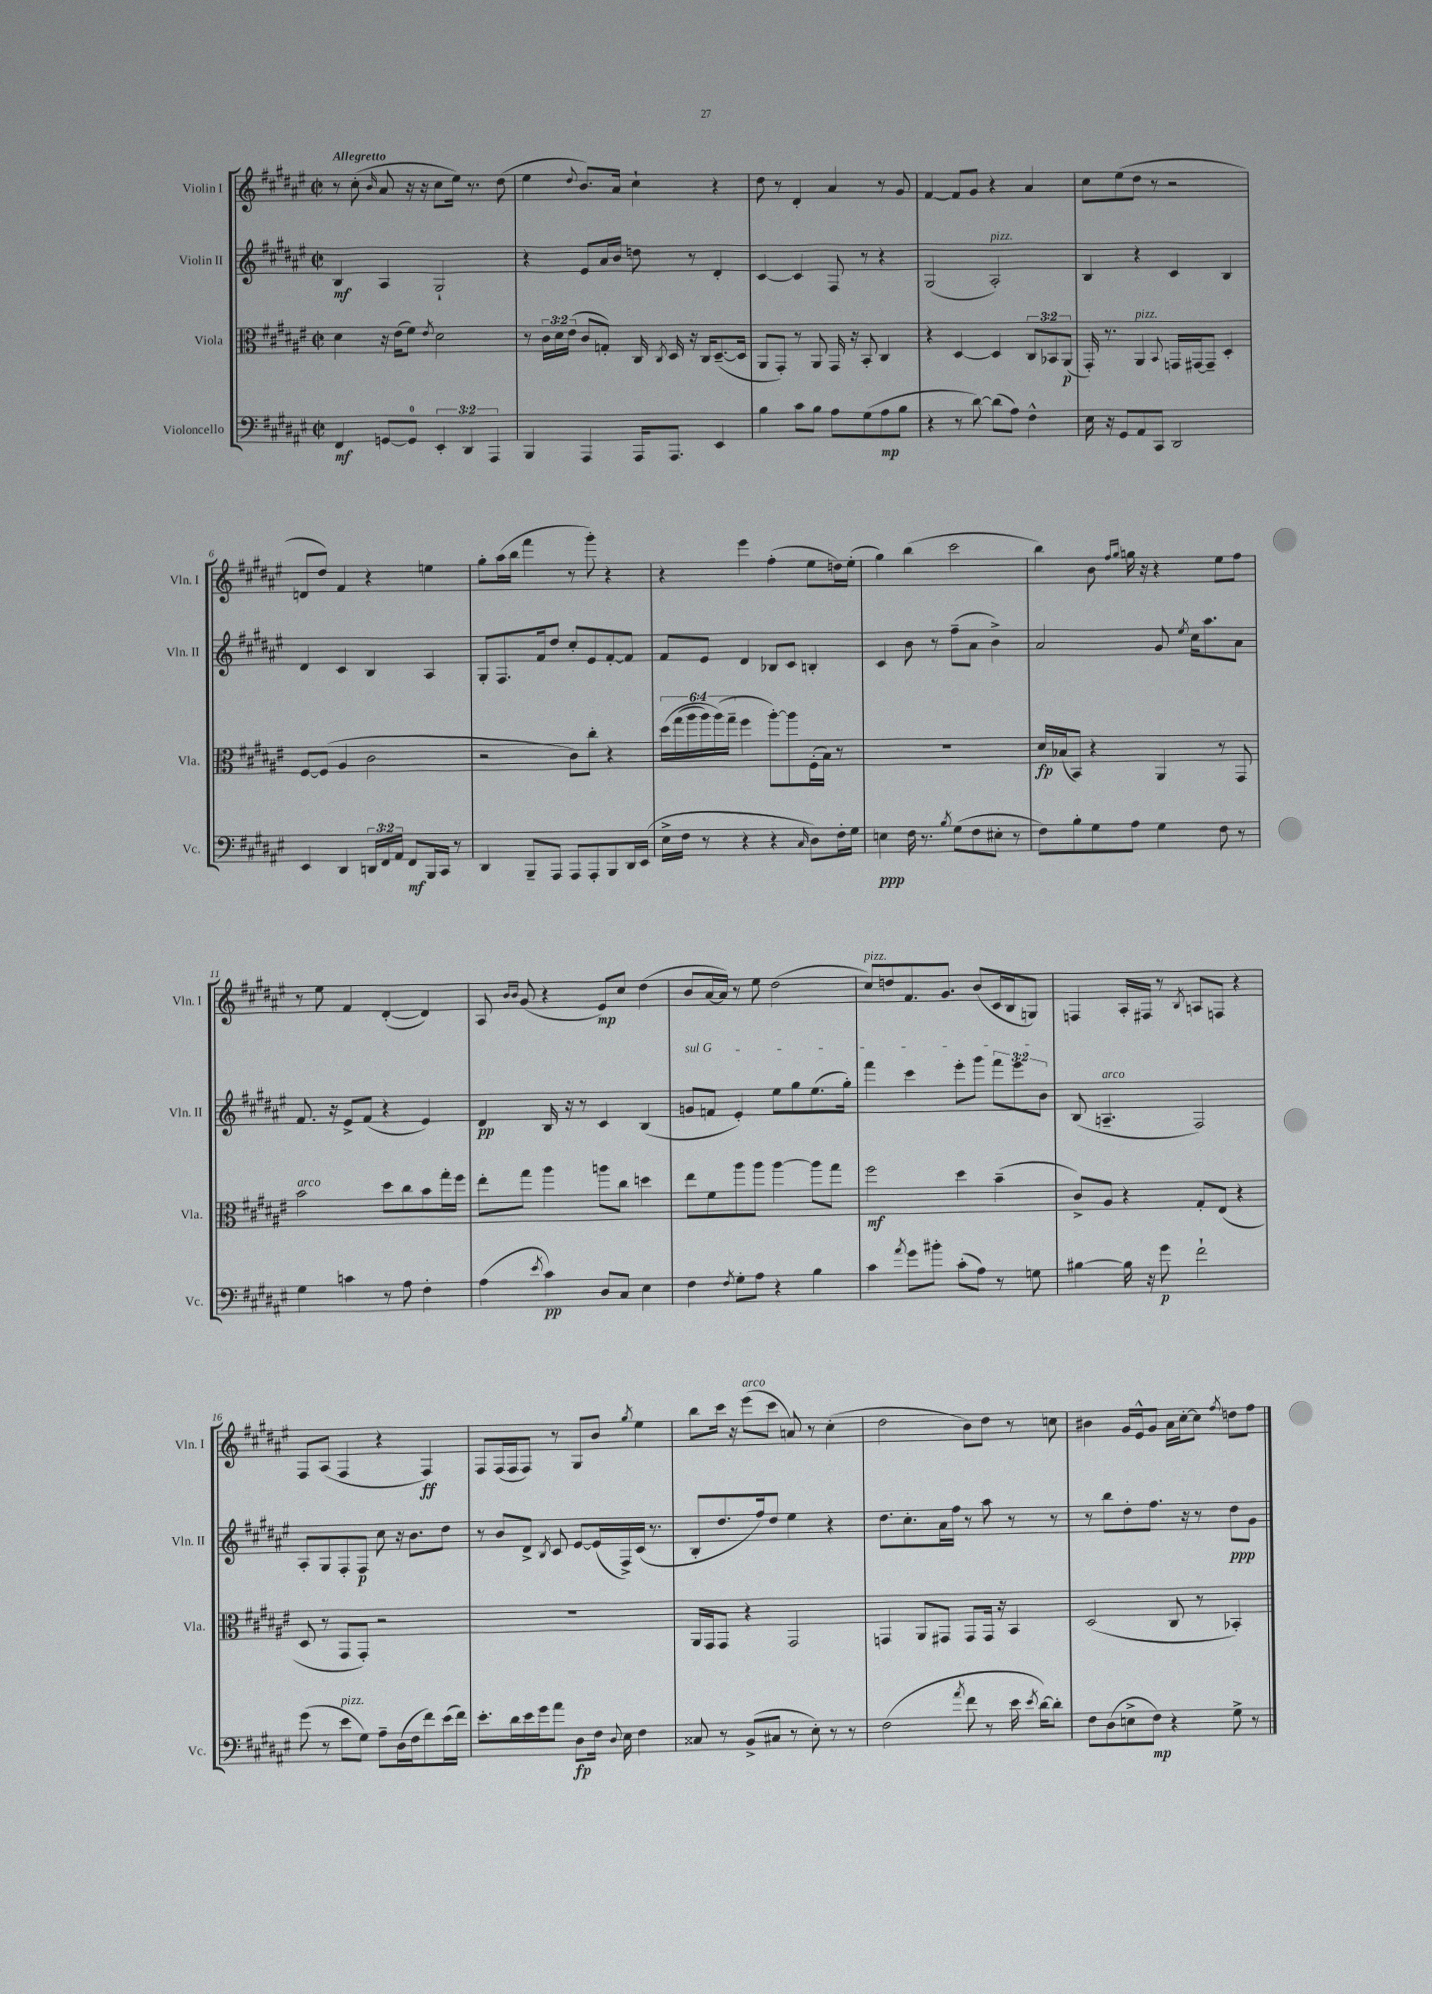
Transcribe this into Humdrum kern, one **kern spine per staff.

**kern	**dynam	**kern	**dynam	**kern	**dynam	**kern	**dynam
*part4	*part4	*part3	*part3	*part2	*part2	*part1	*part1
*staff4	*staff4	*staff3	*staff3	*staff2	*staff2	*staff1	*staff1
*I"Violoncello	*	*I"Viola	*	*I"Violin II	*	*I"Violin I	*
*I'Vc.	*	*I'Vla.	*	*I'Vln. II	*	*I'Vln. I	*
*clefF4	*	*clefC3	*	*clefG2	*	*clefG2	*
*k[f#c#g#d#a#e#]	*	*k[f#c#g#d#a#e#]	*	*k[f#c#g#d#a#e#]	*	*k[f#c#g#d#a#e#]	*
*M2/2	*	*M2/2	*	*M2/2	*	*M2/2	*
*met(c|)	*	*met(c|)	*	*met(c|)	*	*met(c|)	*
=1	=1	=1	=1	=1	=1	=1	=1
!	!	!	!	!	!	!LO:TX:a:B:t=Allegretto	!
4FF#/	mf	4d#\	.	4B/	mf	8r	.
.	.	.	.	.	.	(8cc#'\	.
.	.	.	.	.	.	16qqb/	.
[8GGn/L	.	16r	.	4A#/	.	8a#/	.
.	.	(16e#\KL	.	.	.	.	.
8GG/J]	.	8f#\J)	.	.	.	16r	.
.	.	.	.	.	.	16r	.
.	.	8qe#/	.	.	.	.	.
6EE#'/	.	2d#\	.	2G#`/	.	8cc#\L	.
.	.	.	.	.	.	16ee#\Jk)	.
6DD#/	.	.	.	.	.	.	.
.	.	.	.	.	.	8.r	.
6AAA#/	.	.	.	.	.	.	.
.	.	.	.	.	.	(8dd#\	.
=2	=2	=2	=2	=2	=2	=2	=2
4BBB/	.	8r	.	4r	.	4ee#\	.
.	.	24c#\LL	.	.	.	.	.
.	.	24d#\	.	.	.	.	.
.	.	(24e#\JJ	.	.	.	.	.
.	.	.	.	.	.	8qqdd#/	.
4AAA#/	.	8c#/L	.	8e#/L	.	8.b/L)	.
.	.	8Gn'/J)	.	16a#/L	.	.	.
.	.	.	.	16b/JJ	.	16a#/Jk	.
16AAA#/KL	.	16C#/	.	8ddn\	.	4cc#`\	.
.	.	8qC#/	.	.	.	.	.
8.AAA#/J	.	16D#/	.	.	.	.	.
.	.	16r	.	8r	.	.	.
.	.	16C#/KL	.	.	.	.	.
4EE#/	.	([8.D#~/	.	4d#'/	.	4r	.
.	.	16D#/Jk]	.	.	.	.	.
=3	=3	=3	=3	=3	=3	=3	=3
4B\	.	8AA#/L	.	[4c#/	.	8dd#\	.
.	.	8GG#'/J)	.	.	.	8r	.
8c#\L	.	8r	.	4c#/]	.	4d#'/	.
8B\J	.	8AA#/	.	.	.	.	.
8A#\L	.	16GG#/	.	8F#/	.	4a#/	.
.	.	16r	.	.	.	.	.
(8G#\	.	8BB'/	.	8r	.	.	.
8A#\	mp	4C#/	.	4r	.	8r	.
8B\J	.	.	.	.	.	8g#/	.
=4	=4	=4	=4	=4	=4	=4	=4
4r	.	4r	.	(2G#/	.	[4f#/	.
8r	.	[4D#/	.	.	.	8f#/L]	.
[8d#\)	.	.	.	.	.	8g#/J	.
!	!	!	!	!LO:TX:a:i:t=pizz.	!	!	!
(8d#\L]	.	4D#/]	.	2A#'/)	.	4r	.
8A#\J)	.	.	.	.	.	.	.
4F#^^\	.	12C#/L	.	.	.	4a#/	.
.	.	12BB-X/	.	.	.	.	.
.	.	(12AA#/J	p	.	.	.	.
=5	=5	=5	=5	=5	=5	=5	=5
16E#\	.	16GG#'/)	.	4B/	.	8cc#\L	.
16r	.	8.r	.	.	.	.	.
8GG#/L	.	.	.	.	.	(8ee#\	.
!	!	!LO:TX:a:i:t=pizz.	!	!	!	!	!
8AA#/	.	4AA#/	.	4r	.	8dd#\J	.
8CC#/J	.	.	.	.	.	8r	.
.	.	8qqBB/	.	.	.	.	.
2DD#/	.	16GGn/LL	.	4c#/	.	2r	.
.	.	[16GG#X/J	.	.	.	.	.
.	.	8GG#~/J]	.	.	.	.	.
.	.	4D#'/	.	4B/	.	.	.
!!LO:LB:g=z
=6	=6	=6	=6	=6	=6	=6	=6
4EE#/	.	[8F#/L	.	4d#/	.	8dn/L	.
.	.	(8F#/J]	.	.	.	8dd#/J)	.
4DD#/	.	4A#/	.	4c#/	.	4f#/	.
24DDn/LL	.	2c#\	.	4B/	.	4r	.
24FF#/	.	.	.	.	.	.	.
24AA#/JJ	.	.	.	.	.	.	.
8FF#/L	mf	.	.	.	.	.	.
16BBB/L	.	.	.	4A#/	.	4een\	.
16CC#/JJ	.	.	.	.	.	.	.
8r	.	.	.	.	.	.	.
=7	=7	=7	=7	=7	=7	=7	=7
4DD#/	.	2r	.	8G#'/L	.	8gg#'\L	.
.	.	.	.	8.F#/	.	(16aa#\L	.
.	.	.	.	.	.	16bb\JJ	.
8BBB~/L	.	.	.	.	.	4fff#\	.
.	.	.	.	16f#/k	.	.	.
8AAA#/J	.	.	.	8dd#/J	.	.	.
8AAA#/L	.	8c#\L)	.	8cc#'/L	.	8r	.
8AAA#'/	.	8cc#'\J	.	8e#/	.	8ggg#'\)	.
8BBB/	.	4r	.	[8f#'/	.	4r	.
16DD#/L	.	.	.	8f#/J]	.	.	.
(16EE#/JJ	.	.	.	.	.	.	.
=8	=8	=8	=8	=8	=8	=8	=8
16E#^\LL	.	(24dd#\LL	.	8f#/L	.	4r	.
.	.	(24gg#\	.	.	.	.	.
16F#\JJ	.	.	.	.	.	.	.
.	.	24aa#\	.	.	.	.	.
8r	.	24aa#\)	.	8e#/J	.	.	.
.	.	(24aa#\)	.	.	.	.	.
.	.	24gg#~\JJ	.	.	.	.	.
4r	.	4ff#\	.	4d#/	.	4eee#\	.
4r	.	[8aa#'\L)	.	8B-X/L	.	(4ff#'\	.
.	.	8aa#\]	.	8c#/J	.	.	.
16qqC#/	.	.	.	.	.	.	.
8D#\L)	.	(16F#'\L	.	4Bn'/	.	8ee#\L	.
.	.	16B\JJ)	.	.	.	.	.
16F#'\L	.	8r	.	.	.	16ddn\L)	.
16G#\JJ	.	.	.	.	.	(16ee#'\JJ	.
=9	=9	=9	=9	=9	=9	=9	=9
4En\	ppp	1r	.	4c#/	.	4gg#\)	.
16F#\	.	.	.	8b\	.	(4bb\	.
8.r	.	.	.	.	.	.	.
.	.	.	.	8r	.	.	.
8qB/	.	.	.	.	.	.	.
(8G#\L	.	.	.	(8ff#~\L	.	2ccc#\	.
8F#\	.	.	.	8a#\J	.	.	.
8E#X'\J	.	.	.	4b^\)	.	.	.
8r	.	.	.	.	.	.	.
=10	=10	=10	=10	=10	=10	=10	=10
8F#\L)	.	16d#/LL	fp	2a#/	.	4bb\)	.
.	.	(16B-X/J	.	.	.	.	.
8B'\	.	8BB/J)	.	.	.	.	.
8G#\	.	4r	.	.	.	8b\	.
.	.	.	.	.	.	16qqff#/LL	.
.	.	.	.	.	.	16qqgg#/JJ	.
8A#\J	.	.	.	.	.	16ggn\	.
.	.	.	.	.	.	16r	.
4G#\	.	4AA#/	.	8g#/	.	4r	.
.	.	.	.	8qee#/	.	.	.
.	.	.	.	16cc#\KL	.	.	.
.	.	.	.	8.aa#\	.	.	.
8F#\	.	8r	.	.	.	8ee#\L	.
8r	.	8GG#/	.	8a#\J	.	8ff#\J	.
!!LO:LB:g=z
=11	=11	=11	=11	=11	=11	=11	=11
!	!	!LO:TX:a:i:t=arco	!	!	!	!	!
4G#\	.	2b\	.	8.f#/	.	8r	.
.	.	.	.	.	.	8ee#\	.
.	.	.	.	16r	.	.	.
4cn\	.	.	.	8e#^/L	.	4f#/	.
.	.	.	.	(8f#/J	.	.	.
8r	.	8dd#\L	.	4r	.	([4d#'/	.
8A#\	.	8cc#\	.	.	.	.	.
4F#'\	.	8b\	.	4e#/)	.	4d#/])	.
.	.	16gg#'\L	.	.	.	.	.
.	.	16ff#\JJ	.	.	.	.	.
=12	=12	=12	=12	=12	=12	=12	=12
(4A#\	.	8ee#'\L	.	4d#/	pp	8A#/	.
.	.	.	.	.	.	16qqb/LL	.
.	.	.	.	.	.	16qqb/JJ	.
.	.	8gg#\J	.	.	.	(8g#/	.
8qe#/	.	.	.	.	.	.	.
4c#\)	pp	4aa#\	.	16B/	.	4r	.
.	.	.	.	16r	.	.	.
.	.	.	.	8r	.	.	.
8D#/L	.	8aan\L	.	4c#/	.	8e#/L)	mp
8C#/J	.	8cc#\J	.	.	.	8cc#/J	.
4E#\	.	4ddn\	.	(4B/	.	(4dd#\	.
=13	=13	=13	=13	=13	=13	=13	=13
!	!	!	!	!LO:TX:a:i:t=sul G	!	!	!
4F#\	.	8ee#\L	.	8gn/L	.	8b/L	.
.	.	8f#\	.	8fn/J	.	[16a#/L	.
.	.	.	.	.	.	16a#/JJ])	.
8qF#/	.	.	.	.	.	.	.
8G#'\L	.	8aa#\	.	4e#'/)	.	8r	.
8A#\J	.	8aa#\J	.	.	.	8ee#\	.
4r	.	[4aa#\	.	8ee#\L	.	(2dd#\	.
.	.	.	.	8gg#\	.	.	.
4B\	.	8aa#\L]	.	(8.ee#\	.	.	.
.	.	8gg#\J	.	.	.	.	.
.	.	.	.	16gg#'\Jk)	.	.	.
=14	=14	=14	=14	=14	=14	=14	=14
!	!	!	!	!	!	!LO:TX:a:i:t=pizz.	!
4c#\	.	2ff#\	mf	4fff#\	.	8cc#/L)	.
.	.	.	.	.	.	8ddn/	.
8qa#/	.	.	.	.	.	.	.
8g#\L	.	.	.	4ccc#\	.	8.f#/	.
8b#X'\J	.	.	.	.	.	.	.
.	.	.	.	.	.	8.g#/J	.
(8c#'\L	.	4dd#\	.	8eee#'\L	.	.	.
8A#\J)	.	.	.	8ggg#\J	.	(8b/L	.
8r	.	(4b~\	.	12fff#\L	.	16c#/L	.
.	.	.	.	.	.	16B/J	.
.	.	.	.	12eee#\	.	.	.
8Gn\	.	.	.	.	.	8Gn/J)	.
.	.	.	.	12b\J	.	.	.
=15	=15	=15	=15	=15	=15	=15	=15
[4B#X\	.	8c#^/L)	.	(8B/	.	4Fn/	.
!	!	!	!	!LO:TX:a:i:t=arco	!	!	!
.	.	8A#/J	.	4.An~/	.	.	.
16B#\]	.	4r	.	.	.	16A#'/LL	.
16r	.	.	.	.	.	16F#X/JJ	.
8g#\	p	.	.	.	.	8r	.
.	.	.	.	.	.	8qB/	.
2f#`\	.	8G#'/L	.	2F#/)	.	8An/L	.
.	.	(8E#/J	.	.	.	8Fn/J	.
.	.	4r	.	.	.	4r	.
!!LO:LB:g=z
=16	=16	=16	=16	=16	=16	=16	=16
(8g#\	.	8D#/	.	8A#'/L	.	8F#/L	.
8r	.	8r	.	8G#/	.	(8A#/J	.
!LO:TX:a:i:t=pizz.	!	!	!	!	!	!	!
8e#\L	.	8GG#/L	.	8F#'/	.	4F#/	.
8G#\J)	.	8GG#'/J)	.	8F#/J	p	.	.
8A#~\L	.	2r	.	8cc#\	.	4r	.
(16D#\L	.	.	.	16r	.	.	.
16F#\J	.	.	.	8.b\L	.	.	.
8f#\)	.	.	.	.	.	4F#/)	ff
(16e#\L	.	.	.	8dd#\J	.	.	.
16f#\JJ)	.	.	.	.	.	.	.
=17	=17	=17	=17	=17	=17	=17	=17
8.e#'\L	.	1r	.	8r	.	8F#/L	.
.	.	.	.	8b/L	.	(16F#/L	.
16d#\L	.	.	.	.	.	16F#/J	.
16e#\	.	.	.	8d#^/J	.	8F#/J)	.
16g#\J	.	.	.	.	.	.	.
.	.	.	.	8qB/	.	.	.
8a#\J	.	.	.	8c#/	.	8r	.
8D#\L	fp	.	.	[8e#/L	.	8G#/L	.
16F#\Jk	.	.	.	(16e#/L]	.	8b/J	.
8qqD#/	.	.	.	.	.	.	.
16E#\	.	.	.	16F#^/)	.	.	.
.	.	.	.	.	.	8qgg#/	.
4F#\	.	.	.	(16c#/JJ	.	4ee#\	.
.	.	.	.	8.r	.	.	.
=18	=18	=18	=18	=18	=18	=18	=18
8C##X/	.	16AA#/LL	.	8B'/L	.	8bb\L	.
.	.	16GG#/J	.	.	.	.	.
8r	.	8GG#/J	.	8.dd#/	.	16ccc#\Jk	.
.	.	.	.	.	.	16r	.
!	!	!	!	!	!	!LO:TX:a:i:t=arco	!
(8BB^/L	.	4r	.	.	.	(8eee#\L	.
.	.	.	.	16ff#/k)	.	.	.
8C#X/J	.	.	.	8dd#/J	.	8ccc#\J	.
8r	.	2GG#/	.	4ee#\	.	8an/)	.
8E#'\)	.	.	.	.	.	8r	.
8r	.	.	.	4r	.	(4cc#'\	.
8r	.	.	.	.	.	.	.
=19	=19	=19	=19	=19	=19	=19	=19
(2F#\	.	4GGn/	.	8.dd#\L	.	2dd#\	.
.	.	.	.	8.cc#'\	.	.	.
.	.	8AA#/L	.	.	.	.	.
.	.	8GG#X/J	.	16a#\L	.	.	.
.	.	.	.	16ff#\JJ	.	.	.
8qa#/	.	.	.	.	.	.	.
8f#\	.	8GG#/L	.	8r	.	8b\L)	.
8r	.	16GG#/Jk	.	8aa#\	.	8dd#\J	.
.	.	16r	.	.	.	.	.
16e#\	.	4BB/	.	8r	.	8r	.
8qe#/	.	.	.	.	.	.	.
[16d#\KL)	.	.	.	.	.	.	.
8d#'\J]	.	.	.	8r	.	8ccn\	.
=20	=20	=20	=20	=20	=20	=20	=20
8F#\L	.	(2D#/	.	8r	.	4b#X\	.
(8D#\	.	.	.	8bb\L	.	.	.
8En^\	.	.	.	8dd#'\	.	16g#/LL	.
.	.	.	.	.	.	16e#^^/J	.
8F#\J)	mp	.	.	8.ff#\J	.	8g#/J	.
4r	.	8C#/	.	.	.	16a#\LL	.
.	.	.	.	16r	.	[16cc#'\J	.
.	.	8r	.	8r	.	8cc#\J]	.
.	.	.	.	.	.	8qff#/	.
8G#^\	.	4BB-X'/)	.	8dd#\L	ppp	8ddn\L	.
8r	.	.	.	8g#\J	.	8ff#\J	.
==	==	==	==	==	==	==	==
*-	*-	*-	*-	*-	*-	*-	*-
